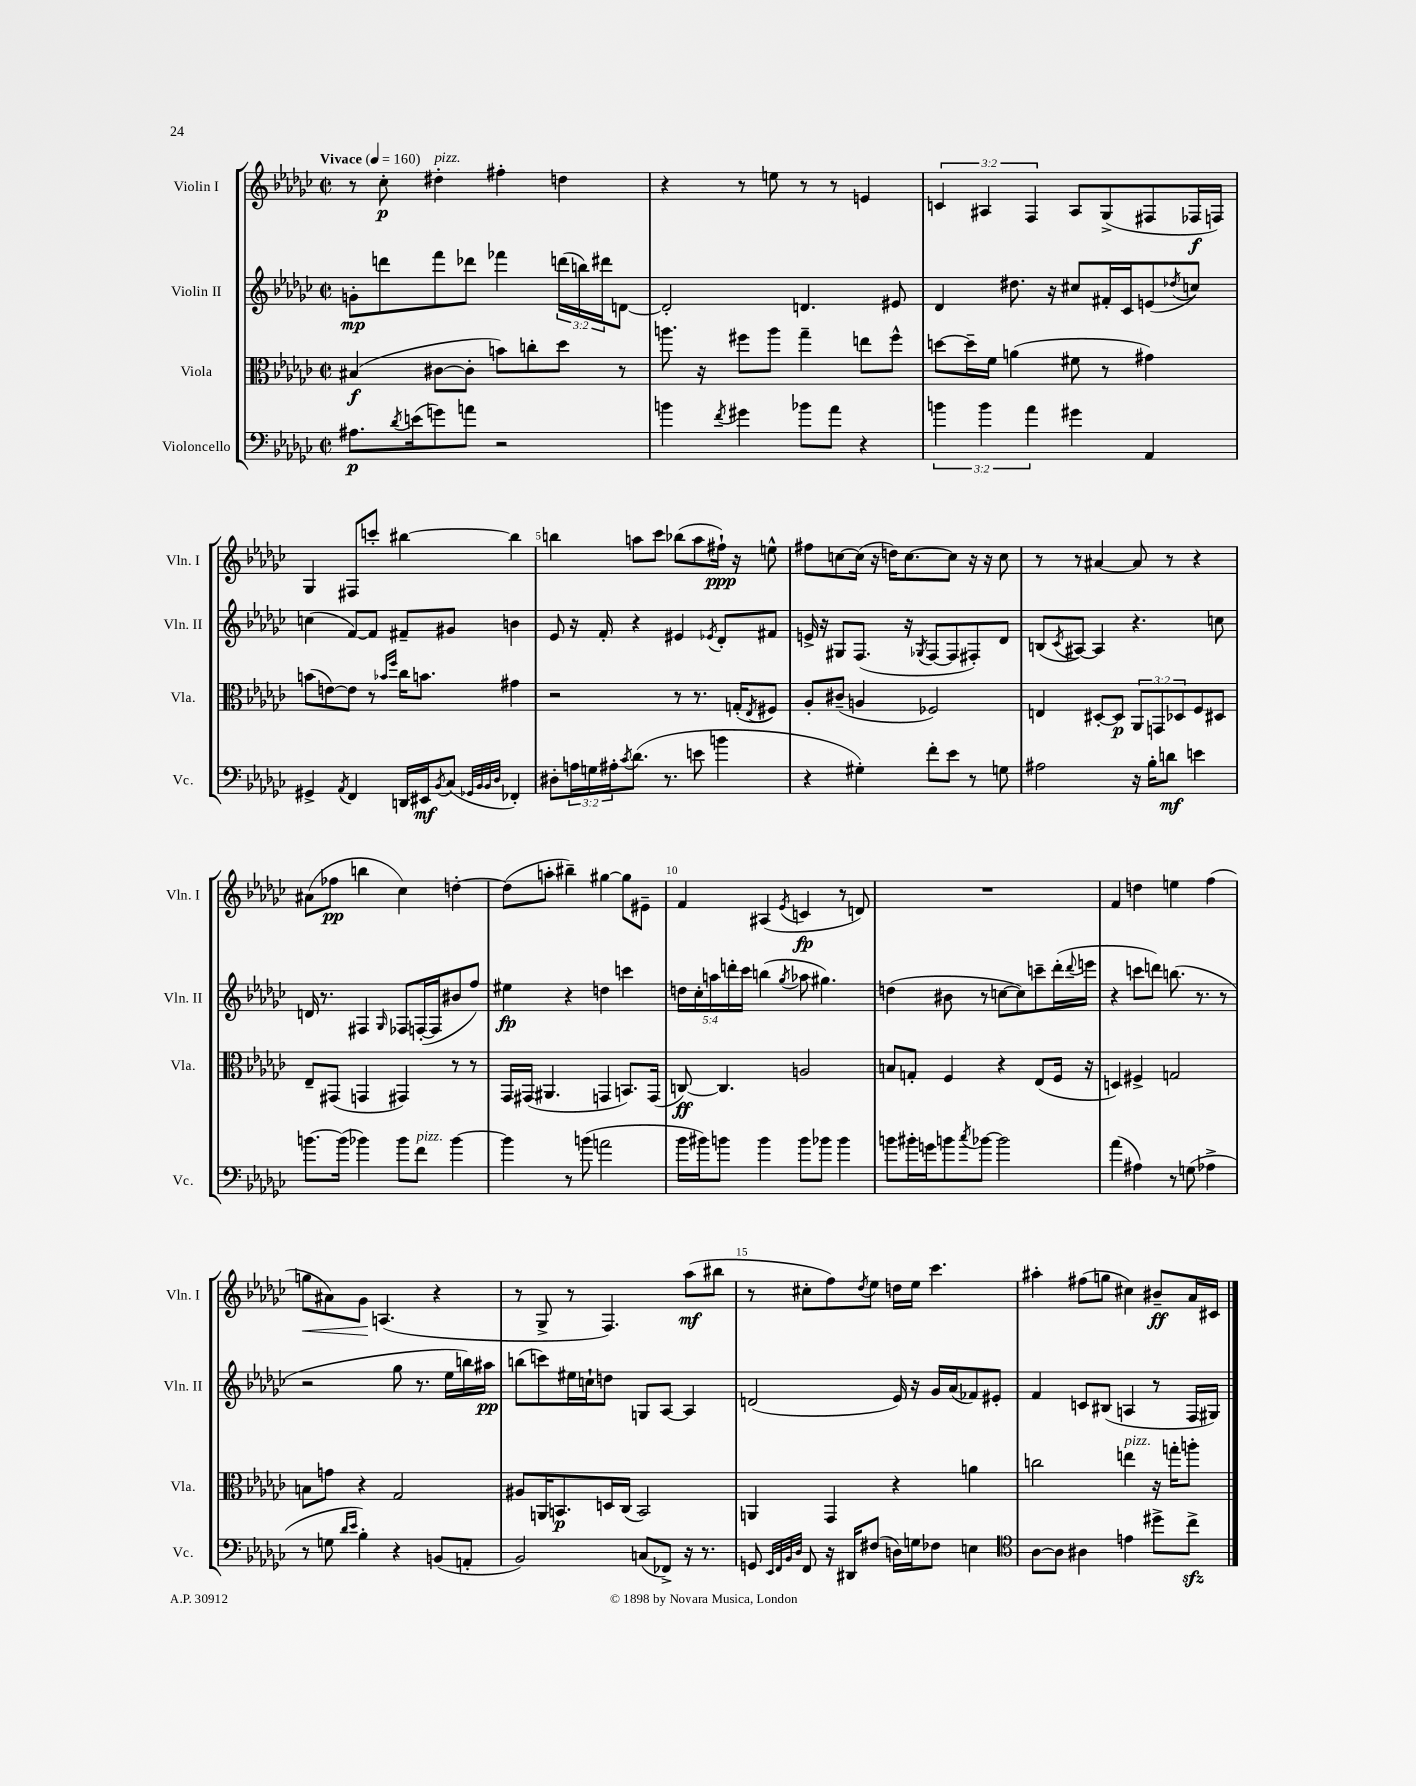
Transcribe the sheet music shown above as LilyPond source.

<<
\new StaffGroup <<
\new Staff = "s0" \with { instrumentName = "Violin I" shortInstrumentName = "Vln. I" } {
    \clef treble \key ges \major \defaultTimeSignature \time 2/2 \override Staff.TupletNumber.text = #tuplet-number::calc-fraction-text \tempo "Vivace" 4 = 160
    r8 ces''8-.\p dis''4-.^\markup { \italic "pizz." } fis''4-. d''4 |
    r4 r8 e''8 r8 r8 e'4 |
    \tuplet 3/2 { c'4 ais4 f4 } ais8 ges8->( fis8 fes16\f f16) |
    ges4 fis8 c'''8-. bis''4~ bis''4 |
    b''4 a''8 ces'''8 bes''8( a''8 fis''16-!\ppp) r16 e''8-^ |
    fis''8 c''8~ c''16( r16 d''16) c''8.~ c''8 r16 r16 c''8 |
    r8 r8 ais'4~ ais'8 r8 r4 |
    ais'8( fes''8\pp b''4 ces''4) d''4~-. |
    d''8( a''8-. bis''4--) gis''4~ gis''8 eis'8-- |
    f'4 ais4( \acciaccatura { ees'8 } c'4\fp r8 d'8) |
    R1 |
    f'4 d''4 e''4 f''4( |
    g''8\< ais'8) ges'8\! a4.( r4 |
    r8 ges8-> r8 f4.) aes''8\mf( bis''8 |
    r8 cis''8-. f''8) \acciaccatura { des''8 } ees''8 d''16 ees''16 ces'''4. |
    ais''4-. fis''8( g''8 cis''4) bis'8--\ff aes'16 cis'16 \bar "|." |
}
\new Staff = "s1" \with { instrumentName = "Violin II" shortInstrumentName = "Vln. II" } {
    \clef treble \key ges \major \defaultTimeSignature \time 2/2 \override Staff.TupletNumber.text = #tuplet-number::calc-fraction-text
    g'8-.\mp d'''8 f'''8 des'''8 fes'''4 \tuplet 3/2 { d'''16( b''16) dis'''16 } d'8~ |
    d'2-. d'4. eis'8 |
    des'4 dis''8. r16 cis''8 fis'16-. ces'16 e'8( \acciaccatura { des''8 } c''8) |
    c''4( f'8~) f'8 fis'8-- gis'8 b'4 |
    ees'8 r16 f'16-. r4 eis'4 \acciaccatura { ees'8 } des'8-. fis'8 |
    e'16-> r16 gis8 f8.( r16 \acciaccatura { ges8 } f8~ f8 fis8-.) des'8 |
    b8( \acciaccatura { ces'8 } ais8~) ais4 r4. c''8 |
    d'16 r8. fis4 \grace { ges16 } fes8 f16~-.( f16 bis'8 f''8) |
    eis''4\fp r4 d''4 c'''4 |
    \tuplet 5/4 { d''16 ces''16-. a''16 d'''16-. ces'''16 } b''4( \acciaccatura { ges''8 } aes''8 gis''4.) |
    d''4( bis'8 r8 c''8~ c''8) c'''8-- des'''16-.( \appoggiatura { des'''8 } e'''16 |
    r4 c'''8 d'''8) b''8.( r8. r8 |
    r2 ges''8 r8. ees''16 b''16) ais''16\pp |
    b''8( c'''8) eis''16 c''16-! d''8 g8 aes8~ aes4 |
    d'2( ees'16) r16 ges'16 aes'16( fes'8) eis'8-. |
    f'4 c'8 bis8( a4 r8 f16 gis16) \bar "|." |
}
\new Staff = "s2" \with { instrumentName = "Viola" shortInstrumentName = "Vla." } {
    \clef alto \key ges \major \defaultTimeSignature \time 2/2 \override Staff.TupletNumber.text = #tuplet-number::calc-fraction-text
    bis4\f( cis'8~ cis'8-. b'8) c''8-. des''8 r8 |
    a''8. r16 fis''8 a''8 ges''4-- e''8 fis''8-^ |
    d''8~ d''16-- f'16 a'4( fis'8 r8 gis'4) |
    b'8( e'8~) e'8 r8 \grace { bes'16 f''16 } ces''16 b'8. gis'4 |
    r2 r8 r8. g16-.( \acciaccatura { ees8 } fis8) |
    aes8-. cis'8--( a4 fes2) |
    e4 dis8~-. dis8\p \tuplet 3/2 { aes,8 g,8 des8 } f8 dis8 |
    ees8-- gis,8( g,4 gis,4) r8 r8 |
    ges,16 gis,16( ais,4. g,4 b,8.) g,16( |
    c8~\ff) c4. a2 |
    b8 g8-. f4 r4 ees8( f16 r16 |
    d4) fis4-> g2 |
    b8 g'8 r4 ges2 |
    ais8 a,16 b,8.\p d16 ces16( b,2) |
    a,4 ges,4 r4 a'4 |
    c''2 e''4^\markup { \italic "pizz." } r16 g''16-. a''8-. \bar "|." |
}
\new Staff = "s3" \with { instrumentName = "Violoncello" shortInstrumentName = "Vc." } {
    \clef bass \key ges \major \defaultTimeSignature \time 2/2 \override Staff.TupletNumber.text = #tuplet-number::calc-fraction-text
    ais8.\p \acciaccatura { des'8 } e'16( g'8) a'8 r2 |
    b'4 \acciaccatura { f'8 } gis'4 bes'8 aes'8 r4 |
    \tuplet 3/2 { b'4 b'4 aes'4 } gis'4 aes,4 |
    gis,4-> \acciaccatura { aes,8 } f,4 d,16 eis,16\mf \acciaccatura { bes,8 } ces8( \grace { ges,32 bes,32 bes,32 des32 } fes,4-.) |
    dis8-. \tuplet 3/2 { a16 g16 ais16-. } \acciaccatura { ces'8 } des'8.( r8. e'8 b'4 |
    r4 gis4-.) f'8-. ees'8 r8 g8 |
    ais2 r16 bes16-. d'8\mf e'4 |
    b'8.~ b'16( bes'4) bes'8 f'8^\markup { \italic "pizz." } bes'4~ |
    bes'4 r8 b'8( a'2 |
    bes'16 bis'16) b'8 b'4 b'8 bes'8 bes'4 |
    b'8 bis'16-. g'16 b'8 \acciaccatura { ces''8 } bes'8~ bes'2 |
    aes'4( ais4) r8 g8( aes4-> |
    r8 g8 \grace { des'16 ees'16 } bes4-.) r4 b,8( a,8-. |
    bes,2) c8( fes,8->) r16 r8. |
    g,8 \grace { ees,32 f,32 bes,32 des32 } f,8 r16 dis,16 fis8( d16) g16 fes8 e4 |
    \clef tenor aes8~ aes8 ais4 e'4 dis''8-> ces''8->\sfz \bar "|." |
}
>>
>>
\layout { \context { \Score \override BarNumber.break-visibility = ##(#f #t #t) barNumberVisibility = #(every-nth-bar-number-visible 5) } }
